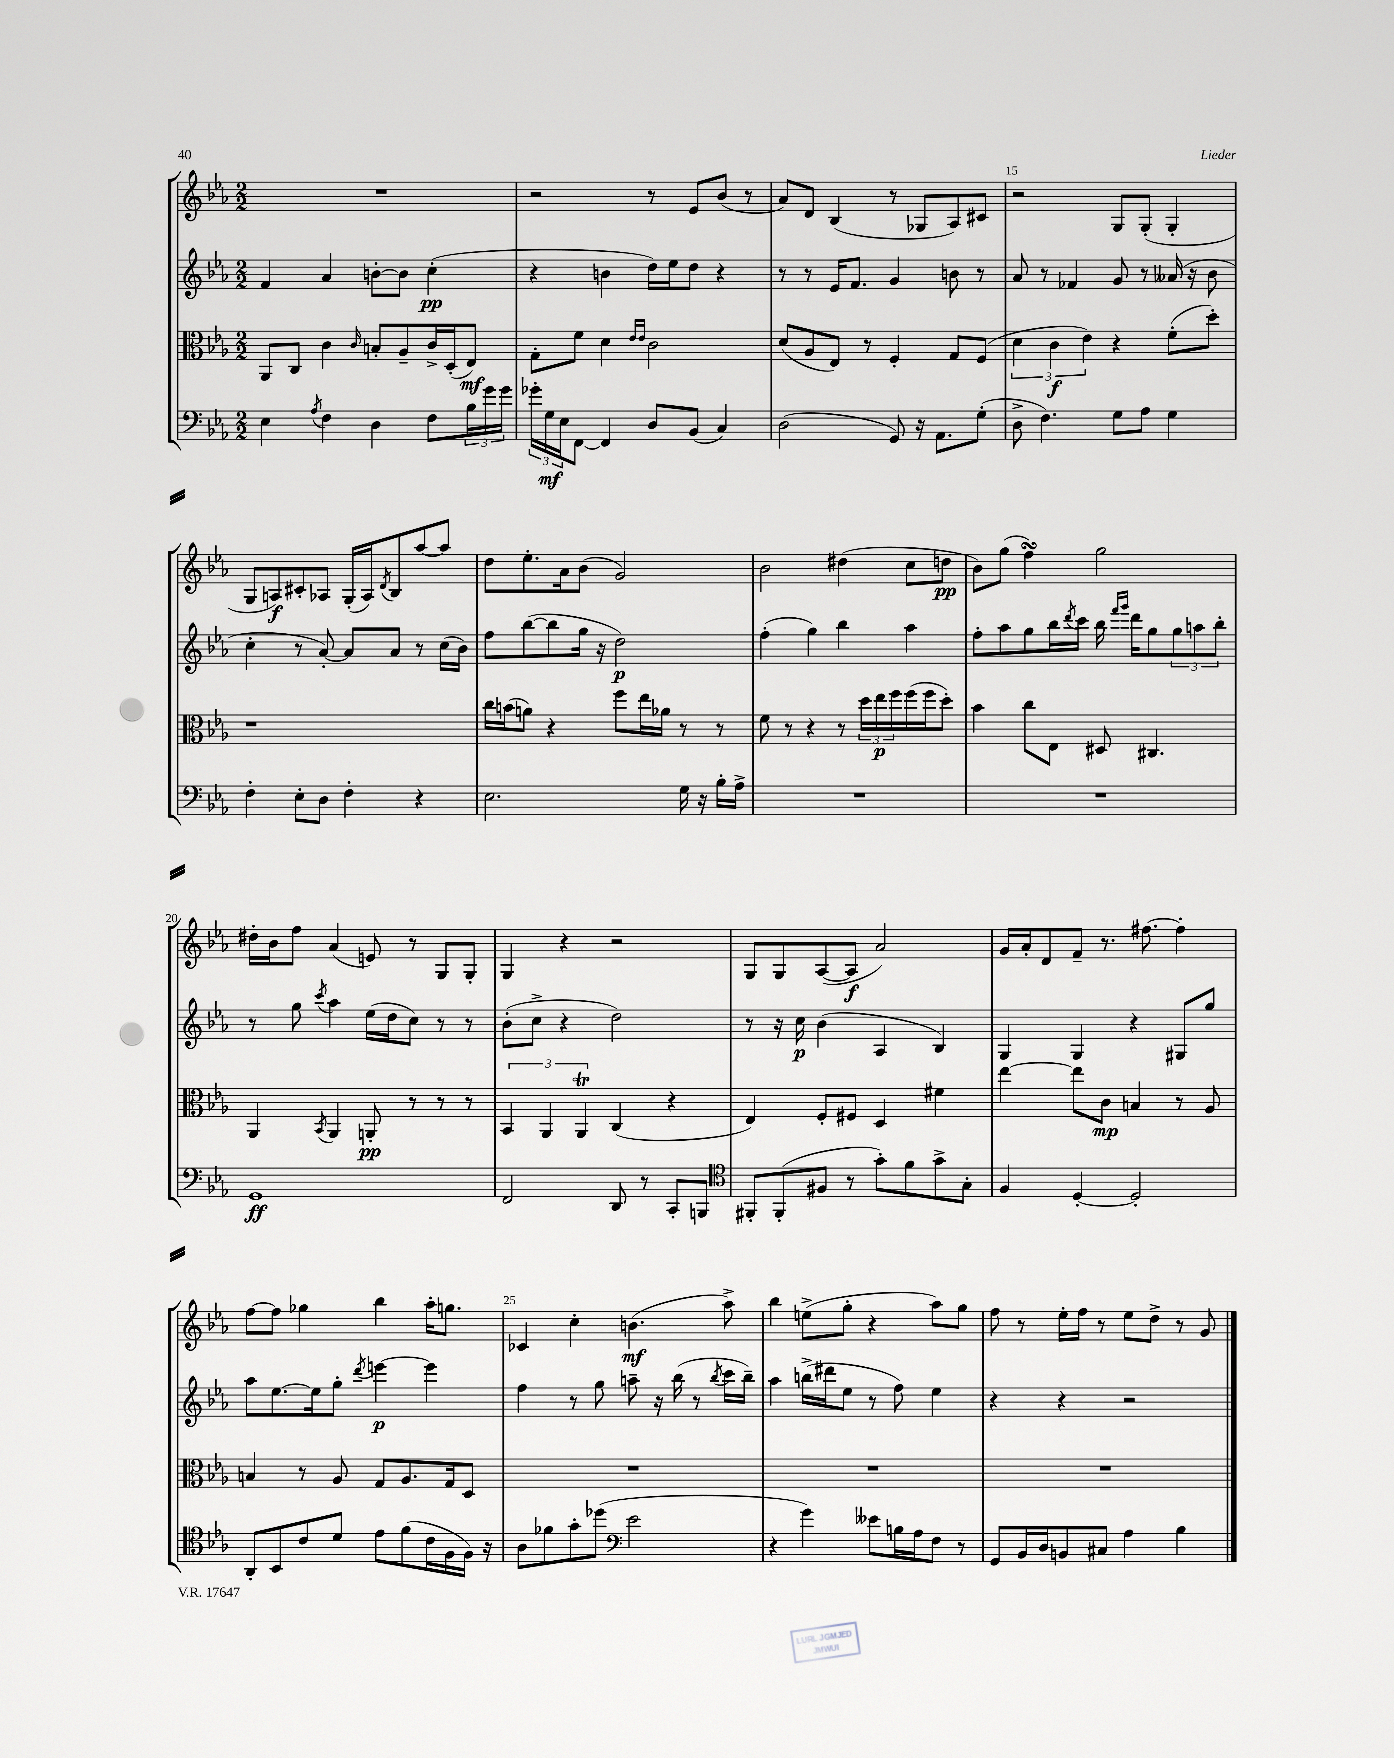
<<
\new StaffGroup <<
\new Staff = "s0" {
    \clef treble \key ees \major \numericTimeSignature \time 2/2
    R1 |
    r2 r8 ees'8 bes'8( r8 |
    aes'8) d'8 bes4( r8 ges8 aes8) cis'8 |
    r2 g8 g8-.( g4-. |
    g8 a8\f) cis'8-. aes8 g16-.( aes16) \acciaccatura { d'8 } bes8 aes''8~ aes''8 |
    d''8 ees''8.-. aes'16 bes'8( g'2) |
    bes'2 dis''4( c''8 d''8\pp |
    bes'8) g''8( f''4\turn) g''2 |
    dis''16-. bes'16 f''8 aes'4( e'8) r8 g8 g8-. |
    g4 r4 r2 |
    g8 g8 aes8~( aes8\f aes'2) |
    g'16 aes'16-. d'8 f'8-- r8. fis''8.~ fis''4-. |
    f''8~ f''8 ges''4 bes''4 aes''16-. g''8. |
    ces'4 c''4-. b'4.\mf( aes''8->) |
    bes''4 e''8->( g''8-. r4 aes''8) g''8 |
    f''8 r8 ees''16-. f''16 r8 ees''8 d''8-> r8 g'8 \bar "|." |
}
\new Staff = "s1" {
    \clef treble \key ees \major \numericTimeSignature \time 2/2
    f'4 aes'4 b'8~-. b'8 c''4-.\pp( |
    r4 b'4 d''16) ees''16 d''8 r4 |
    r8 r8 ees'16 f'8. g'4 b'8 r8 |
    aes'8 r8 fes'4 g'8 r8 aeses'16( r16 bes'8 |
    c''4-. r8 aes'8~-.) aes'8 aes'8 r8 c''16( bes'16) |
    f''8 bes''8~( bes''8 g''16 r16 d''2\p) |
    f''4-.( g''4) bes''4 aes''4 |
    f''8-. aes''8 g''8 bes''16 \acciaccatura { d'''8 } c'''16 bes''16 \grace { f'''16 g'''16 } d'''16 g''8 \tuplet 3/2 { g''8 a''8 bes''8-. } |
    r8 g''8 \acciaccatura { c'''8 } aes''4 ees''16( d''16 c''8) r8 r8 |
    bes'8-.( c''8-> r4 d''2) |
    r8 r16 c''16\p bes'4( aes4 bes4) |
    g4 g4 r4 gis8 g''8 |
    aes''8 ees''8.~ ees''16 g''8-. \acciaccatura { d'''8 } e'''4~\p e'''4 |
    f''4 r8 g''8 a''8-- r16 bes''16( r8 \acciaccatura { bes''8 } c'''16 bes''16--) |
    aes''4 b''16->( dis'''16 ees''8 r8 f''8) ees''4 |
    r4 r4 r2 \bar "|." |
}
\new Staff = "s2" {
    \clef alto \key ees \major \numericTimeSignature \time 2/2
    aes,8 c8 c'4 \grace { c'16 } b8-. aes8-- c'16-> d16-.( ees8\mf) |
    g8-. f'8 d'4 \grace { ees'16 ees'16 } c'2 |
    d'8( aes8 ees8) r8 f4-. g8 f8( |
    \tuplet 3/2 { d'4 c'4\f ees'4) } r4 f'8-.( d''8-.) |
    r1 |
    c''16 b'16( a'8) r4 f''8 ees''16 aes'16 r8 r8 |
    f'8 r8 r4 r8 \tuplet 3/2 { d''16 ees''16\p f''16 } f''16( f''16 d''8-.) |
    bes'4 c''8 ees8 dis8 cis4. |
    aes,4 \acciaccatura { bes,8 } aes,4 a,8-.\pp r8 r8 r8 |
    \tuplet 3/2 { bes,4 aes,4 aes,4\trill } c4( r4 |
    ees4) f8-. fis8 d4 fis'4 |
    ees''4~ ees''8 c'8\mp b4 r8 aes8 |
    b4 r8 aes8 g8 aes8. g16 d8 |
    R1 |
    R1 |
    R1 \bar "|." |
}
\new Staff = "s3" {
    \clef bass \key ees \major \numericTimeSignature \time 2/2
    ees4 \acciaccatura { aes8 } f4 d4 f8 \tuplet 3/2 { bes16 g'16 g'16 } |
    \tuplet 3/2 { ges'16-. g16\mf ees16 } f,8~ f,4 d8 bes,8( c4) |
    d2( g,8) r16 aes,8. g8-.( |
    d8-> f4.) g8 aes8 g4 |
    f4-. ees8-. d8 f4-. r4 |
    ees2. g16 r16 bes16-. aes16-> |
    R1 |
    R1 |
    g,1\ff |
    f,2 d,8 r8 c,8-. b,,8 |
    \clef tenor fis,8-. fis,8-.( fis8 r8 g'8-.) f'8 g'8-> g8-. |
    f4 d4~-. d2-. |
    aes,8-. bes,8 c'8 d'8 ees'8 f'8( c'16 f16 f16) r16 |
    aes8 fes'8 g'8-. des''8( \clef bass ees'2 |
    r4 g'4) eeses'8 b16 aes16 f8 r8 |
    g,8 bes,16 d16 b,8 cis8 aes4 bes4 \bar "|." |
}
>>
>>
\layout { \context { \Score currentBarNumber = #12 \override BarNumber.break-visibility = ##(#f #t #t) barNumberVisibility = #(every-nth-bar-number-visible 5) } }
